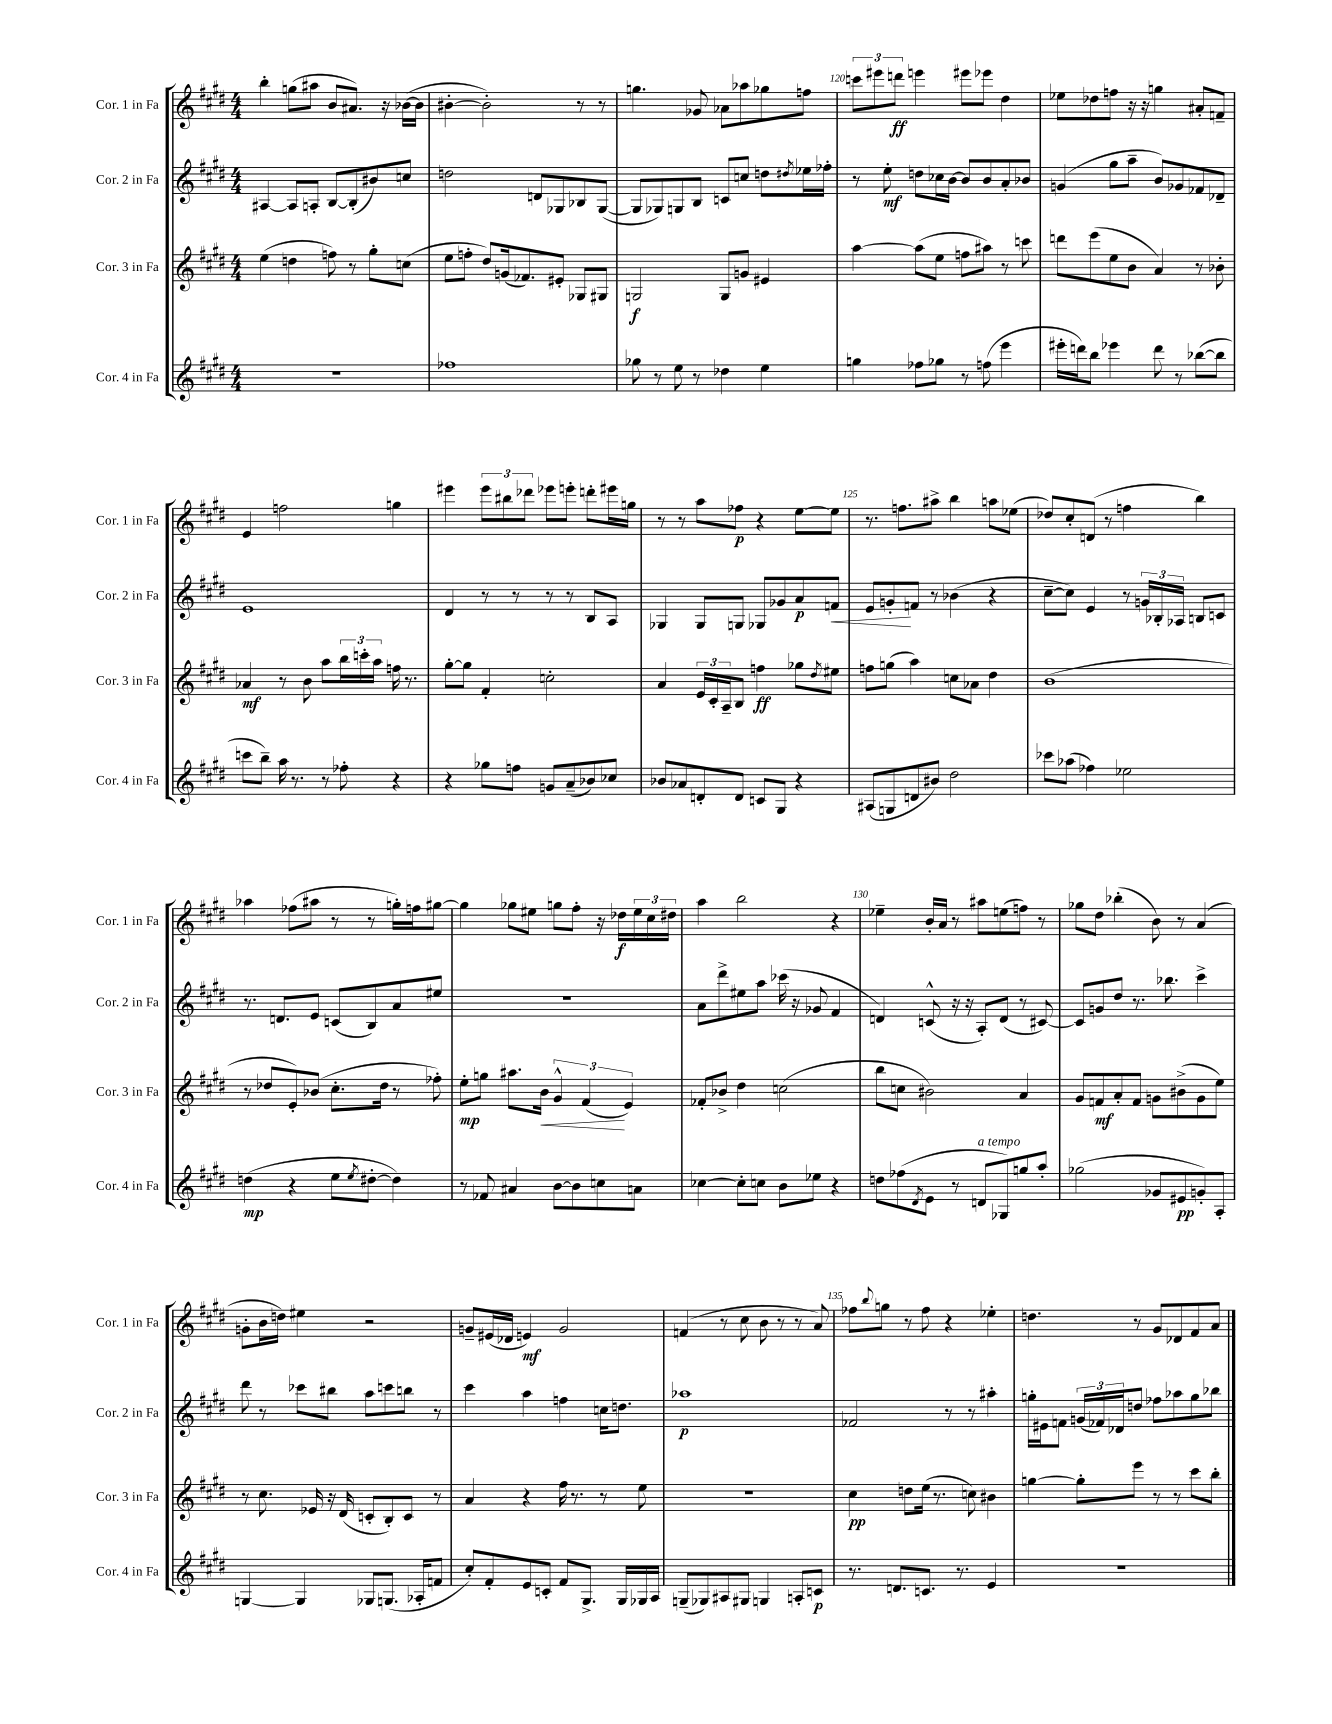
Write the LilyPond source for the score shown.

<<
\new StaffGroup <<
\new Staff = "s0" \with { instrumentName = "Cor. 1 in Fa" shortInstrumentName = "Cor. 1 in Fa" } {
    \clef treble \key e \major \numericTimeSignature \time 4/4
    b''4-. g''8( ais''8 b'8 ais'8.) r16 bes'16~( bes'16 |
    bis'4~-. bis'2-.) r8 r8 |
    g''4. ges'8 aes'8 aes''8 ges''8 f''8 |
    \tuplet 3/2 { c'''8 eis'''8 d'''8\ff } e'''4 eis'''8 ees'''8 dis''4 |
    ees''8 des''8 f''8 r16 r16 g''4 ais'8-. f'8-- |
    e'4 f''2 g''4 |
    eis'''4 \tuplet 3/2 { eis'''8 bis''8 des'''8 } ees'''8 e'''8-. d'''8-. eis'''16 g''16 |
    r8 r8 a''8 fes''8\p r4 e''8~ e''8 |
    r8. f''8. ais''8-> b''4 a''8 ees''8( |
    des''8) cis''8-. d'8( r8 f''4 b''4) |
    aes''4 fes''8( ais''8 r8 r8 g''16-.) f''16 gis''8~ |
    gis''4 ges''8 eis''8 g''8 fis''8-. r16 des''16\f \tuplet 3/2 { eis''16 cis''16 dis''16 } |
    a''4 b''2 r4 |
    ees''4-- b'16-. a'16 r8 ais''8 e''8( f''8) r8 |
    ges''8 dis''8 bes''4-.( b'8) r8 a'4( |
    g'8-. b'16 d''16) eis''4 r2 |
    g'8-- eis'16( des'16 e'4\mf) g'2 |
    f'4( r8 cis''8 b'8 r8 r8 a'8) |
    fes''8 \appoggiatura { b''8 } g''8 r8 fes''8 r4 ees''4-. |
    d''4. r8 gis'8 des'8 fis'8 a'8 \bar "|." |
}
\new Staff = "s1" \with { instrumentName = "Cor. 2 in Fa" shortInstrumentName = "Cor. 2 in Fa" } {
    \clef treble \key e \major \numericTimeSignature \time 4/4
    ais4~ ais8 a8-. b8~ b8-.( bis'8) c''8 |
    d''2 d'8 ges8 bes8 ges8~( |
    ges8 ges8) g8 b8 c'8 c''8 d''8 \acciaccatura { dis''8 } ees''16 fes''16-. |
    r8 e''8-.\mf d''8 ces''16 b'16~ b'8 b'8 a'8-. bes'8 |
    g'4( gis''8 a''8-- b'8) ges'8 fes'8 des'8-- |
    e'1 |
    dis'4 r8 r8 r8 r8 b8 a8 |
    ges4 ges8 g8 ges8 ges'8 a'8\p f'8\< |
    e'8 g'8-.\! f'8 r8 bes'4( r4 |
    cis''8~-- cis''8) e'4 r8 \tuplet 3/2 { g'16 bes16-. aes16 } b8 c'8 |
    r8. d'8. e'8 c'8( b8) a'8 eis''8 |
    R1 |
    a'8 dis'''8-> eis''8 a''8 ces'''16( r16 ges'8 fis'4 |
    d'4) c'8-^( r16 r16 a8-.) d'8( r8 cis'8~) |
    cis'8 g'8 dis''8 r8. bes''8. cis'''4-> |
    dis'''8 r8 ces'''8 bis''8 a''8 c'''8 b''8 r8 |
    cis'''4 a''4 f''4 c''16 d''8. |
    aes''1\p |
    fes'2 r8 r8 ais''4-. |
    g''16-. eis'16 f'8 \tuplet 3/2 { g'16( fes'16) des'16 } d''8 fes''8 aes''8 g''8 bes''8 \bar "|." |
}
\new Staff = "s2" \with { instrumentName = "Cor. 3 in Fa" shortInstrumentName = "Cor. 3 in Fa" } {
    \clef treble \key e \major \numericTimeSignature \time 4/4
    e''4( d''4 f''8) r8 gis''8-. c''8( |
    e''8 f''8-. dis''8) g'16( fes'8.) eis'8-. ges8 gis8 |
    g2\f g8 g'8 eis'4 |
    a''4~ a''8( e''8 f''8 ais''8) r8 c'''8 |
    d'''8 e'''8( e''8 b'8 a'4) r8 bes'8-. |
    aes'4\mf r8 b'8 a''8 \tuplet 3/2 { b''16 c'''16-. a''16 } f''16 r8. |
    gis''8~-. gis''8 fis'4-. c''2-. |
    a'4 \tuplet 3/2 { e'16 cis'16-. a16-- } b8 f''4\ff ges''8 \acciaccatura { dis''8 } eis''8 |
    f''8 g''8( a''4) c''8 aes'8 dis''4 |
    b'1( |
    r8 des''8 e'8-.) bes'8( cis''8.-. des''16 r8 fes''8-.) |
    e''8-.\mp g''8 ais''8. b'16\< \tuplet 3/2 { gis'4-^ fis'4\!( e'4) } |
    fes'8-. bes'8-> dis''4 c''2( |
    b''8 c''8 bis'2) a'4 |
    gis'8 f'8\mf a'8-. f'8 g'8 bis'8->( g'8 e''8) |
    r8 cis''8. ees'16 r16 dis'16( c'8-. b8-.) c'8 r8 |
    a'4 r4 fis''16 r8. r8 e''8 |
    r1 |
    cis''4\pp d''8 e''16( r8. c''8) bis'4 |
    g''4~ g''8-. e'''8 r8 r8 cis'''8 b''8-. \bar "|." |
}
\new Staff = "s3" \with { instrumentName = "Cor. 4 in Fa" shortInstrumentName = "Cor. 4 in Fa" } {
    \clef treble \key e \major \numericTimeSignature \time 4/4
    R1 |
    fes''1 |
    ges''8 r8 e''8 r8 des''4 e''4 |
    g''4 fes''8 ges''8 r8 f''8( e'''4 |
    eis'''16-. d'''16) b''8 ees'''4 d'''8 r8 bes''8~( bes''8 |
    c'''8 b''8--) a''16 r8. r8 fes''8-. r4 |
    r4 ges''8 f''8 g'8 a'8--( bes'8) ces''8 |
    bes'8 aes'8 d'8-. d'8 c'8 gis8 r4 |
    ais8( g8 d'8 bis'8) dis''2 |
    ces'''8 aes''8( fes''4) ees''2 |
    d''4\mp( r4 e''8 \acciaccatura { e''8 } dis''8~-. dis''4) |
    r8 fes'8 ais'4 b'8~ b'8 c''8 a'8 |
    ces''4~ ces''8-. c''8 b'8 ees''8 r4 |
    d''8 fes''8( \acciaccatura { dis'8 } e'8 r8 d'8^\markup { \italic "a tempo" } ges8) g''8 a''8-. |
    ges''2( ges'8 eis'8\pp g'8-.) a8-. |
    g4~ g4 ges8 g8.( aes16-. f'8 |
    cis''8-.) fis'8-. e'8 c'8-. fis'8 gis8.-> gis16 ges16 a16 |
    g8--( ges8) ais8 gis8 g4 a8-. c'8\p |
    r8. d'8. c'8. r8. e'4 |
    R1 \bar "|." |
}
>>
>>
\layout { \context { \Score currentBarNumber = #117 \override BarNumber.break-visibility = ##(#f #t #t) barNumberVisibility = #(every-nth-bar-number-visible 5) } }
